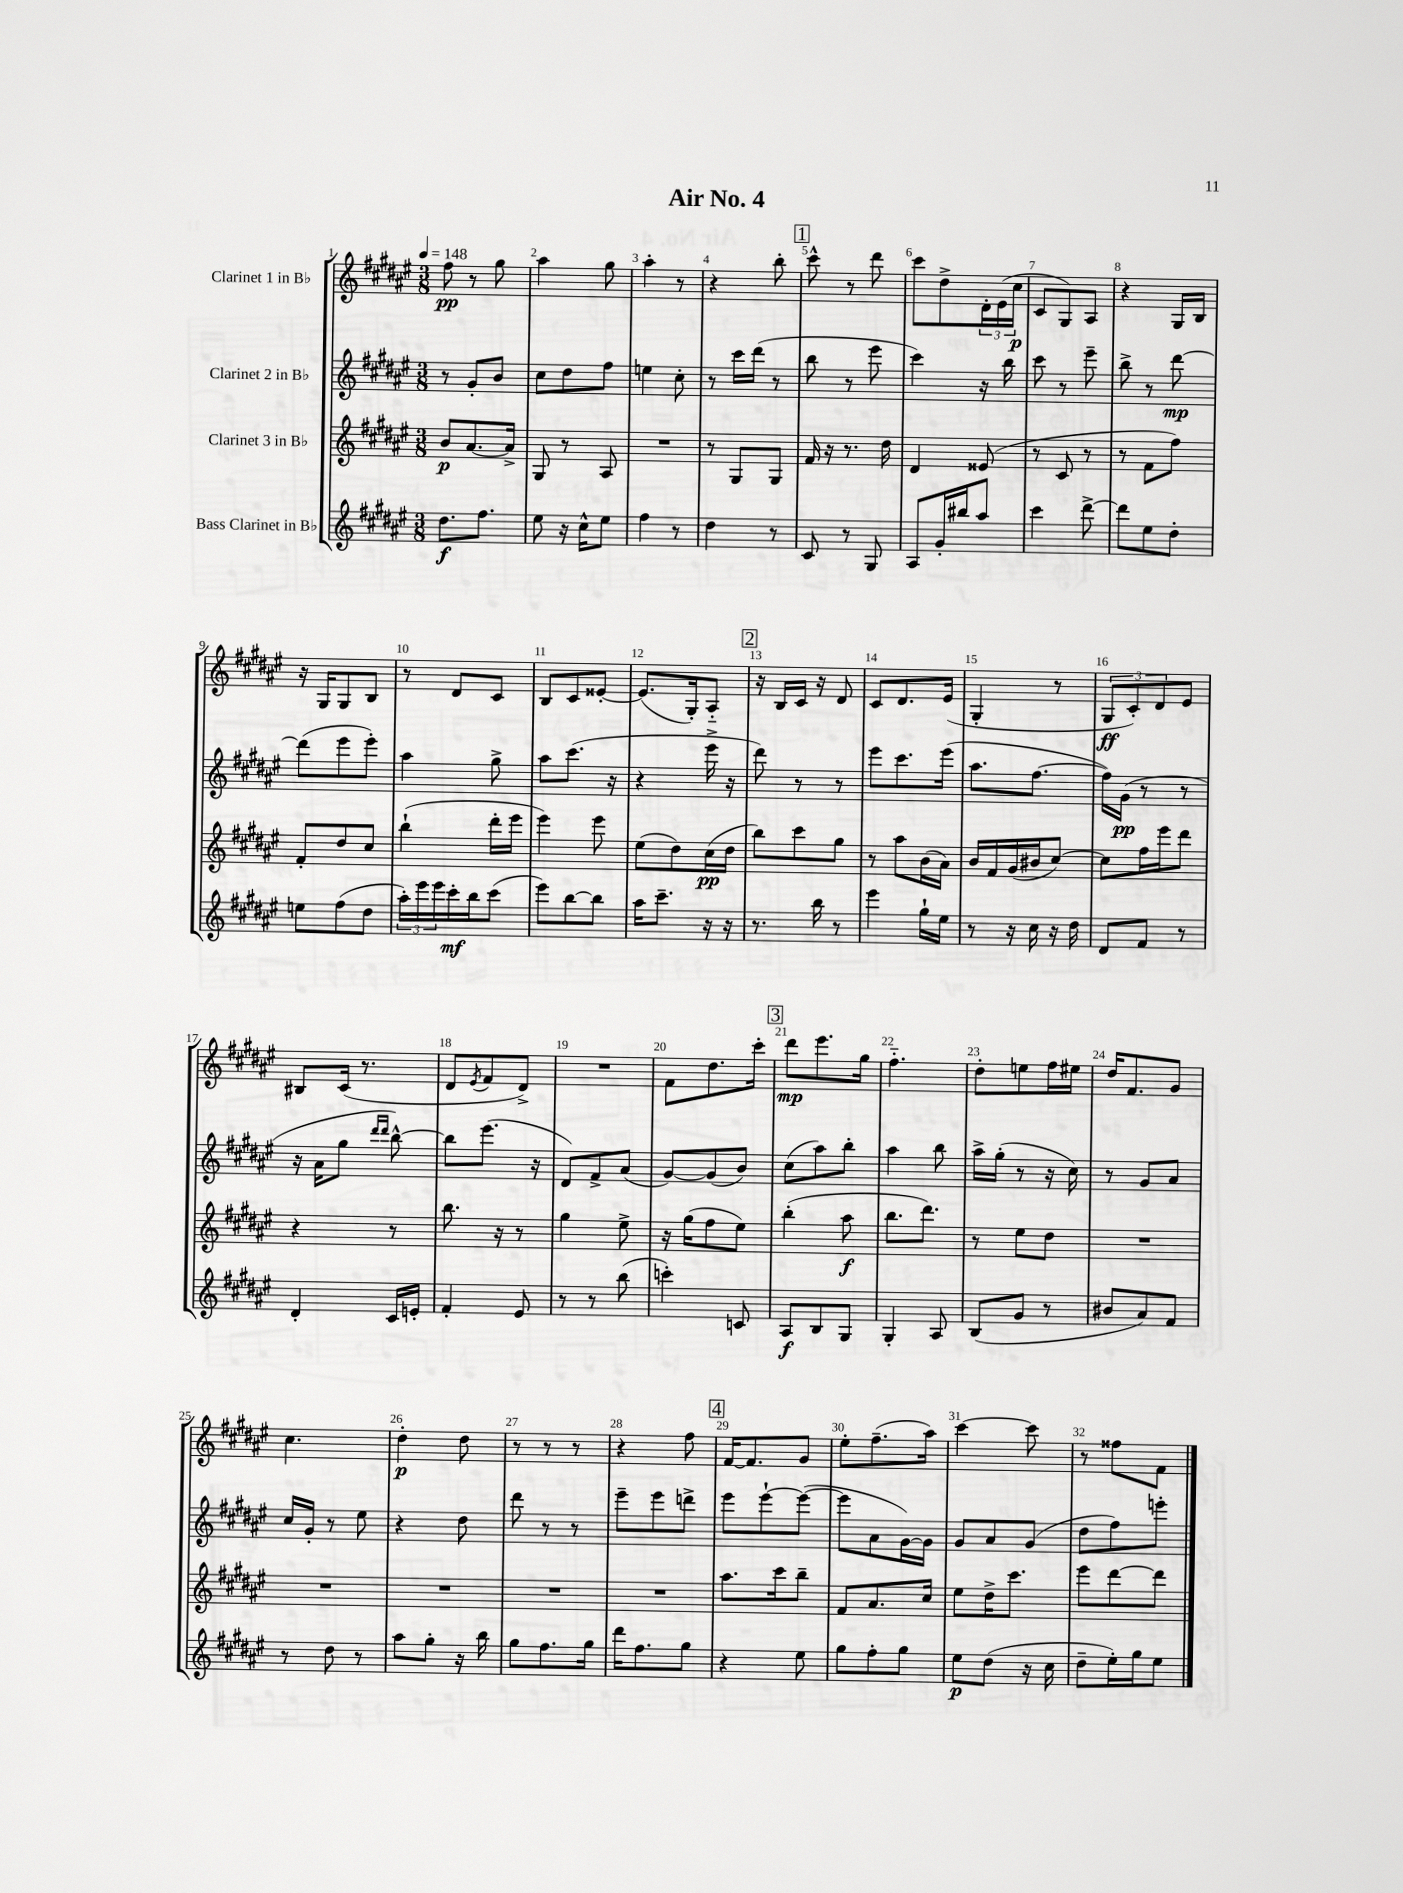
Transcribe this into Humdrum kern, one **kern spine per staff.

**kern	**dynam	**kern	**dynam	**kern	**dynam	**kern	**dynam
*part4	*part4	*part3	*part3	*part2	*part2	*part1	*part1
*staff4	*staff4	*staff3	*staff3	*staff2	*staff2	*staff1	*staff1
*I"Bass Clarinet in B♭	*	*I"Clarinet 3 in B♭	*	*I"Clarinet 2 in B♭	*	*I"Clarinet 1 in B♭	*
*clefG2	*	*clefG2	*	*clefG2	*	*clefG2	*
*k[f#c#g#d#a#e#]	*	*k[f#c#g#d#a#e#]	*	*k[f#c#g#d#a#e#]	*	*k[f#c#g#d#a#e#]	*
*M3/8	*	*M3/8	*	*M3/8	*	*M3/8	*
*MM148	*	*MM148	*	*MM148	*	*MM148	*
=1	=1	=1	=1	=1	=1	=1	=1
8.dd#\L	f	8b/L	p	8r	.	8ff#\	pp
.	.	[8.a#/	.	8g#'/L	.	8r	.
8.ff#\J	.	.	.	.	.	.	.
.	.	.	.	8b/J	.	8gg#\	.
.	.	16a#^/Jk]	.	.	.	.	.
=2	=2	=2	=2	=2	=2	=2	=2
8ee#\	.	8G#/	.	8cc#\L	.	4aa#\	.
16r	.	8r	.	8dd#\	.	.	.
16cc#^^\KL	.	.	.	.	.	.	.
8ee#\J	.	8A#/	.	8ff#\J	.	8gg#\	.
=3	=3	=3	=3	=3	=3	=3	=3
4ff#\	.	4.r	.	4een\	.	4aa#'\	.
8r	.	.	.	8cc#'\	.	8r	.
=4	=4	=4	=4	=4	=4	=4	=4
4dd#\	.	8r	.	8r	.	4r	.
.	.	8G#/L	.	16ccc#\LL	.	.	.
.	.	.	.	(16ddd#\JJ	.	.	.
8r	.	8G#/J	.	8r	.	8bb'\	.
!!LO:REH:place=s1:t=1
=5	=5	=5	=5	=5	=5	=5	=5
8c#/	.	16f#/	.	8bb\	.	8ccc#^^\	.
.	.	16r	.	.	.	.	.
8r	.	8.r	.	8r	.	8r	.
8G#/	.	.	.	8eee#\	.	8ddd#\	.
.	.	16dd#\	.	.	.	.	.
=6	=6	=6	=6	=6	=6	=6	=6
8A#/L	.	4d#/	.	4ccc#\)	.	8ccc#\L	.
16g#'/L	.	.	.	.	.	8dd#^\	.
16bb#X/J	.	.	.	.	.	.	.
8aa#/J	.	(8e##X/	.	16r	.	24d#'\L	.
.	.	.	.	.	.	(24e#\	.
.	.	.	.	16bb\	.	.	.
.	.	.	.	.	.	24cc#\JJ	p
=7	=7	=7	=7	=7	=7	=7	=7
4ccc#\	.	8r	.	8ccc#\	.	8c#/L	.
.	.	8c#/	.	8r	.	8G#/)	.
[8ddd#^\	.	8r	.	8eee#~\	.	8A#/J	.
=8	=8	=8	=8	=8	=8	=8	=8
8ddd#\L]	.	8r	.	8bb^\	.	4r	.
8ee#\	.	8f#\L	.	8r	.	.	.
8dd#'\J	.	8ff#\J)	.	[8ddd#\	mp	16G#/LL	.
.	.	.	.	.	.	16B/JJ	.
!!LO:LB:g=z
=9	=9	=9	=9	=9	=9	=9	=9
8een\L	.	8f#'/L	.	(8ddd#\L]	.	16r	.
.	.	.	.	.	.	16G#/KL	.
(8ff#\	.	8dd#/	.	8eee#\	.	8G#/	.
8dd#\J	.	8cc#/J	.	8eee#'\J)	.	8B/J	.
=10	=10	=10	=10	=10	=10	=10	=10
24aa#'\LL)	.	(4bb`\	.	4aa#\	.	8r	.
24eee#\	.	.	.	.	.	.	.
24eee#\	.	.	.	.	.	.	.
16ccc#'\	mf	.	.	.	.	8d#/L	.
16bb\J	.	.	.	.	.	.	.
(8ccc#\J	.	16ddd#'\LL	.	8gg#^\	.	8c#/J	.
.	.	16eee#\JJ	.	.	.	.	.
=11	=11	=11	=11	=11	=11	=11	=11
8eee#\L)	.	4eee#\)	.	8aa#\L	.	8B/L	.
[8bb\	.	.	.	(8.ccc#\J	.	8c#/	.
8bb\J]	.	8eee#\	.	.	.	[8e##X'/J	.
.	.	.	.	16r	.	.	.
=12	=12	=12	=12	=12	=12	=12	=12
16aa#\KL	.	(8ee#\L	.	4r	.	(8.e##/L]	.
8.ccc#~\J	.	.	.	.	.	.	.
.	.	8dd#\)	.	.	.	.	.
.	.	.	.	.	.	16G#'/k)	.
16r	.	(16cc#\L	pp	16eee#^\	.	8A#/J	.
16r	.	16dd#\JJ	.	16r	.	.	.
!!LO:REH:place=s1:t=2
=13	=13	=13	=13	=13	=13	=13	=13
8.r	.	8bb\L)	.	8ddd#\)	.	16r	.
.	.	.	.	.	.	16B/LL	.
.	.	8ccc#\	.	8r	.	16c#/JJ	.
16bb\	.	.	.	.	.	16r	.
8r	.	8gg#\J	.	8r	.	8d#/	.
=14	=14	=14	=14	=14	=14	=14	=14
4eee#\	.	8r	.	8eee#\L	.	8c#/L	.
.	.	8aa#\L	.	8.ccc#\	.	8.d#/	.
16gg#`\LL	.	(16b\L	.	.	.	.	.
16ee#\JJ	.	16a#\JJ)	.	(16eee#\Jk	.	(16e#/Jk	.
=15	=15	=15	=15	=15	=15	=15	=15
8r	.	16b/LL	.	8.aa#\L	.	4G#'/	.
.	.	16f#/	.	.	.	.	.
16r	.	(16g#/	.	.	.	.	.
16cc#\	.	16b#X/J	.	[8.ff#\J	.	.	.
16r	.	[8cc#/J)	.	.	.	8r	.
16dd#\	.	.	.	.	.	.	.
=16	=16	=16	=16	=16	=16	=16	=16
8d#/L	.	8cc#\L]	.	16ff#\LL])	.	12G#/L	ff
.	.	.	.	(16g#\JJ	pp	.	.
.	.	.	.	.	.	12c#'/)	.
8f#/J	.	16ff#\L	.	8r	.	.	.
.	.	.	.	.	.	12d#/	.
.	.	16eee#\J	.	.	.	.	.
8r	.	8ddd#\J	.	8r	.	8e#/J	.
!!LO:LB:g=z
=17	=17	=17	=17	=17	=17	=17	=17
4d#'/	.	4r	.	16r	.	8B#X/L	.
.	.	.	.	16a#\KL	.	.	.
.	.	.	.	8gg#\J	.	(16c#/Jk	.
.	.	.	.	.	.	8.r	.
.	.	.	.	16qqddd#/LL	.	.	.
.	.	.	.	16qqddd#/JJ	.	.	.
16c#/LL	.	8r	.	[8bb^^\)	.	.	.
16en'/JJ	.	.	.	.	.	.	.
=18	=18	=18	=18	=18	=18	=18	=18
4f#'/	.	8.bb\	.	8bb\L]	.	8d#/L	.
.	.	.	.	.	.	8qe#/	.
.	.	.	.	(8.eee#\J	.	8f#/	.
.	.	16r	.	.	.	.	.
8e#/	.	8r	.	.	.	8d#^/J)	.
.	.	.	.	16r	.	.	.
=19	=19	=19	=19	=19	=19	=19	=19
8r	.	4gg#\	.	8d#/L)	.	4.r	.
8r	.	.	.	8f#^/	.	.	.
(8bb\	.	8ee#^\	.	(8a#/J	.	.	.
=20	=20	=20	=20	=20	=20	=20	=20
4cccn'\)	.	16r	.	[8g#/L)	.	8f#\L	.
.	.	(16gg#\KL	.	.	.	.	.
.	.	8ff#\	.	(8g#/]	.	8.dd#\	.
8cn/	.	8ee#\J)	.	8b/J)	.	.	.
.	.	.	.	.	.	16ccc#'\Jk	.
!!LO:REH:place=s1:t=3
=21	=21	=21	=21	=21	=21	=21	=21
8A#/L	f	(4bb'\	.	(8cc#\L	.	8ddd#\L	mp
8B/	.	.	.	8aa#\)	.	8.eee#\	.
8G#/J	.	8aa#\	f	8bb'\J	.	.	.
.	.	.	.	.	.	16gg#\Jk	.
=22	=22	=22	=22	=22	=22	=22	=22
4G#'/	.	8.bb\L	.	4aa#\	.	4.ff#\	.
.	.	8.ddd#\J)	.	.	.	.	.
8A#/	.	.	.	8bb\	.	.	.
=23	=23	=23	=23	=23	=23	=23	=23
(8B/L	.	8r	.	16aa#^\LL	.	8dd#'\L	.
.	.	.	.	(16gg#'\JJ	.	.	.
8g#/J	.	8ee#\L	.	8r	.	8een\	.
8r	.	8dd#\J	.	16r	.	16ff#\L	.
.	.	.	.	16cc#\)	.	16ee#X\JJ	.
=24	=24	=24	=24	=24	=24	=24	=24
8b#X/L	.	4.r	.	8r	.	16dd#/KL	.
.	.	.	.	.	.	8.f#/	.
8a#/)	.	.	.	8g#/L	.	.	.
8f#/J	.	.	.	8a#/J	.	8g#/J	.
!!LO:LB:g=z
=25	=25	=25	=25	=25	=25	=25	=25
8r	.	4.r	.	16cc#/LL	.	4.cc#\	.
.	.	.	.	16g#'/JJ	.	.	.
8dd#\	.	.	.	8r	.	.	.
8r	.	.	.	8ee#\	.	.	.
=26	=26	=26	=26	=26	=26	=26	=26
8aa#\L	.	4.r	.	4r	.	4dd#'\	p
8gg#'\J	.	.	.	.	.	.	.
16r	.	.	.	8dd#\	.	8dd#\	.
16bb\	.	.	.	.	.	.	.
=27	=27	=27	=27	=27	=27	=27	=27
8gg#\L	.	4.r	.	8ddd#\	.	8r	.
8.ff#\	.	.	.	8r	.	8r	.
.	.	.	.	8r	.	8r	.
16gg#\Jk	.	.	.	.	.	.	.
=28	=28	=28	=28	=28	=28	=28	=28
16ddd#\KL	.	4.r	.	8eee#~\L	.	4r	.
8.ff#\	.	.	.	.	.	.	.
.	.	.	.	8eee#\	.	.	.
8gg#\J	.	.	.	8dddn^\J	.	8ff#\	.
!!LO:REH:place=s1:t=4
=29	=29	=29	=29	=29	=29	=29	=29
4r	.	8.aa#\L	.	8eee#\L	.	[16f#/KL	.
.	.	.	.	.	.	8.f#/]	.
.	.	.	.	[8eee#`\	.	.	.
.	.	16ccc#\k	.	.	.	.	.
8ee#\	.	8bb~\J	.	(8eee#\J_	.	8g#/J	.
=30	=30	=30	=30	=30	=30	=30	=30
8gg#\L	.	8f#/L	.	8eee#\L]	.	8ee#'\L	.
8ff#'\	.	8.a#/	.	8a#\	.	(8.ff#~\	.
8gg#\J	.	.	.	[16g#\L)	.	.	.
.	.	16cc#/Jk	.	16g#\JJ]	.	16aa#\Jk)	.
=31	=31	=31	=31	=31	=31	=31	=31
8ee#\L	p	8ee#\L	.	8g#/L	.	[4ccc#\	.
(8dd#\J	.	16dd#^\K	.	8a#/	.	.	.
.	.	8.ccc#\J	.	.	.	.	.
16r	.	.	.	(8g#/J	.	8ccc#\]	.
16cc#\	.	.	.	.	.	.	.
=32	=32	=32	=32	=32	=32	=32	=32
8dd#~\L	.	8eee#\L	.	8dd#\L	.	8r	.
16ee#'\L)	.	[8ddd#\	.	8ff#\)	.	8ff##X\L	.
16gg#\J	.	.	.	.	.	.	.
8ee#\J	.	8ddd#\J]	.	8eeen'\J	.	8f#\J	.
==	==	==	==	==	==	==	==
*-	*-	*-	*-	*-	*-	*-	*-
